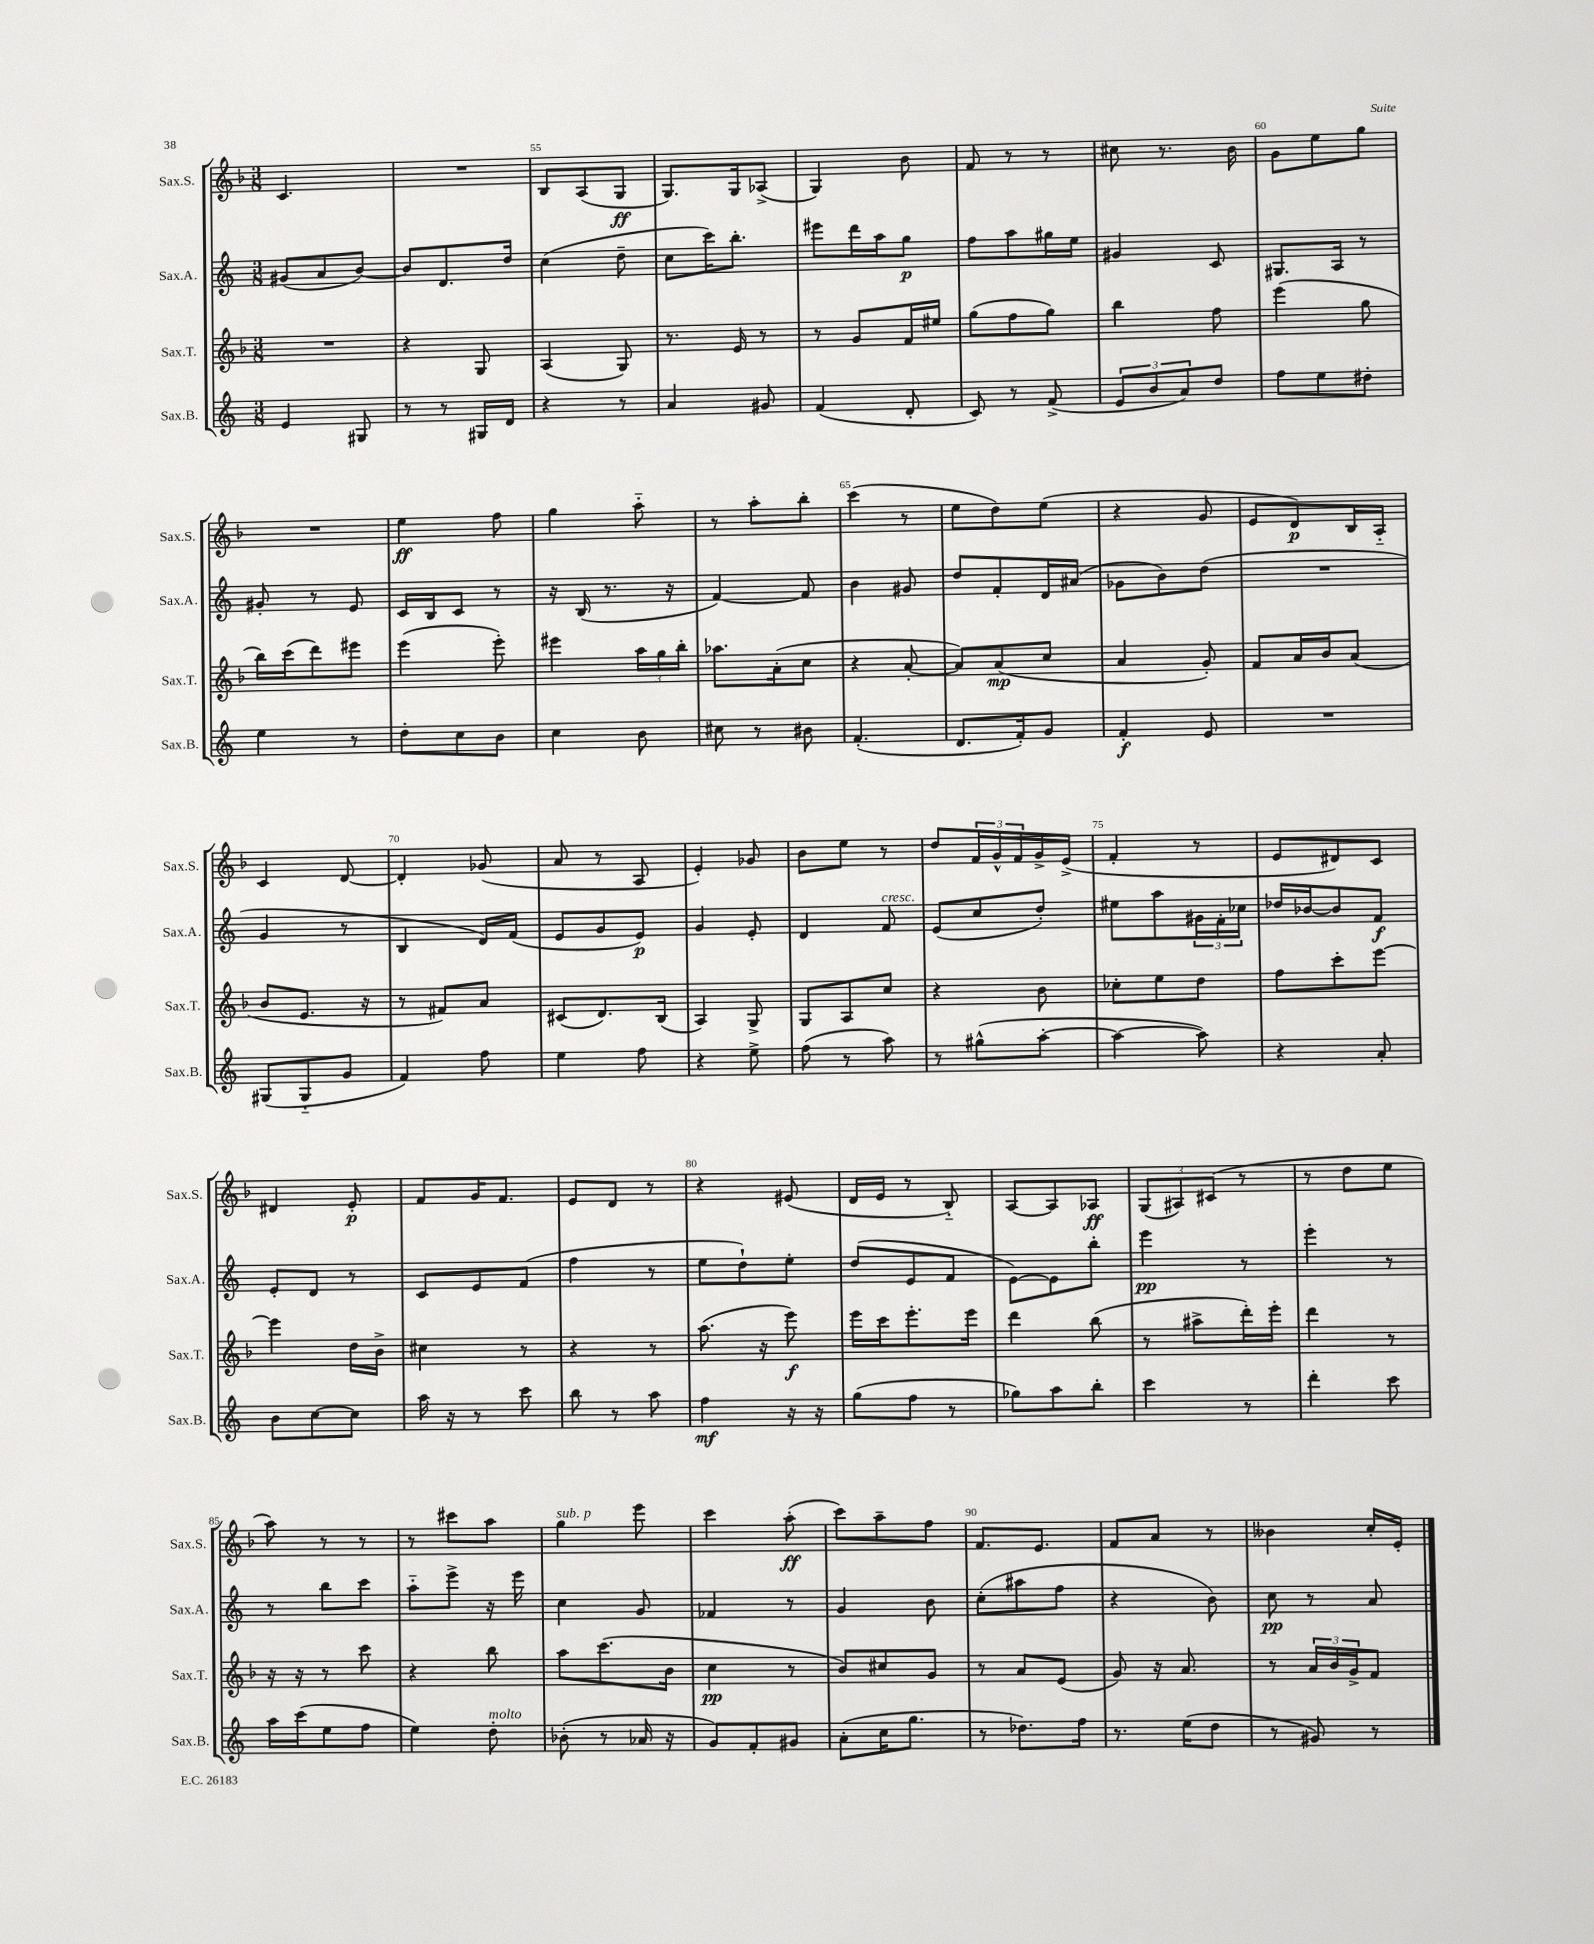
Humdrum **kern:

**kern	**kern	**kern	**kern
*staff4	*staff3	*staff2	*staff1
*clefG2	*clefG2	*clefG2	*clefG2
*k[]	*k[b-]	*k[]	*k[b-]
*M3/8	*M3/8	*M3/8	*M3/8
4e	4.r	(8g#	4.c
.	.	8a	.
8G#	.	[8b)	.
=	=	=	=
8r	4r	8b]	4.r
8r	.	8.d	.
16G#	8G	.	.
16d	.	16dd	.
=	=	=	=
4r	(4A	(4cc	8B-
.	.	.	(8A
8r	8G)	8dd~	8G
=	=	=	=
4a	8.r	8cc	8.G)
.	.	16ccc)	.
.	16e	8.bb'	16G
8g#	8r	.	(8A-^
=	=	=	=
(4f	8r	8eee#	4G)
.	8g	16ddd	.
.	.	16aa	.
8d'	16f	8gg	8b-
.	16ee#	.	.
=	=	=	=
8c)	(8gg	8ff	8f
8r	8ff	8aa	8r
(8f^	8gg)	16gg#	8r
.	.	16ee	.
=	=	=	=
12e	4bb-	4g#	8cc#
12b	.	.	.
.	.	.	8.r
12a)	.	.	.
8dd	8ff	8c	.
.	.	.	16b-
=	=	=	=
8ff	(4eee	8.G#	8g
8ee	.	.	8ee
.	.	16A	.
8dd#'	8gg	8r	8gg
=	=	=	=
4ee	16bb-)	8g#'	4.r
.	(16ccc	.	.
.	8ddd)	8r	.
8r	8eee#	8e	.
=	=	=	=
8dd'	(4eee	16c	4ee
.	.	16B	.
8cc	.	8c	.
8b	8eee')	8r	8ff
=	=	=	=
4cc	4eee#	16r	4gg
.	.	(16B	.
.	.	8.r	.
8b	24aa	.	8aa'~
.	24gg	.	.
.	.	16r	.
.	24bb-'	.	.
=	=	=	=
8cc#	8.aa-	[4f)	8r
8r	.	.	8aa'
.	(16a'	.	.
8b#	8cc	8f]	8bb-'
=	=	=	=
(4.f'	4r	4b	(4ccc
.	[8a'	8g#	8r
=	=	=	=
8.d	8a])	8dd	8ee
.	(8a	8f'	8dd)
16f')	.	.	.
8g	8cc	16d	(8ee
.	.	(16a#	.
=	=	=	=
4f'	4a	8g-	4r
.	.	8b)	.
8e	8g')	(8dd	8g
=	=	=	=
4.r	8f	4.r	8e
.	16a	.	8d)
.	16b-	.	.
.	(8a	.	16B-
.	.	.	16A'~
=	=	=	=
(8G#	8b-	4g	4c
8G#'~	8.e	.	.
8g	.	8r	[8d
.	16r	.	.
=	=	=	=
4f)	8r	4B	4d']
.	8f#)	.	.
8ff	8a	16d)	(8g-
.	.	(16f	.
=	=	=	=
4ee	(8c#	8e	8a
.	8.d)	8g	8r
8ff	.	8e)	8A
.	(16B-	.	.
=	=	=	=
4r	4A)	4g	4e')
8ee^	8G^	8e'	8g-
=	=	=	=
(8ff	8G	4d	8b-
8r	8A	.	8ee
8aa)	8cc	8f	8r
=	=	=	=
8r	4r	(8e	8dd
(8gg#^^	.	8cc	24f
.	.	.	24g^^
.	.	.	24f
[8aa'	8b-	8dd')	16g^
.	.	.	(16e^
=	=	=	=
4aa_	8cc-'	8ee#	4f'
.	8ee	8aa	.
8aa])	8dd	24g#	8r
.	.	24f'	.
.	.	24cc-	.
=	=	=	=
4r	8ff	16dd-	8e
.	.	[16b-	.
.	8ccc'	8b-]	8d#)
8a'	[8eee	8f	8c
=	=	=	=
8b	4eee]	8e'	4d#
[8cc	.	8d	.
8cc]	16dd	8r	8e'
.	16b-^	.	.
=	=	=	=
16aa	4cc#	8c	8f
16r	.	.	.
8r	.	8e	16g
.	.	.	8.f
8ccc	8r	(8f	.
=	=	=	=
8bb	4r	4ff	8e
8r	.	.	8d
8aa	8r	8r	8r
=	=	=	=
4ff	(8.aa	8ee	4r
.	.	8dd`)	.
.	16r	.	.
16r	8eee)	8ee'	(8e#
16r	.	.	.
=	=	=	=
(8gg	16eee	(8dd	16d
.	16ccc	.	16e
8ff	8.eee'	8e	8r
8r	.	8f	8B-'~)
.	16eee	.	.
=	=	=	=
8gg-)	4ddd	[8e)	[8A
8aa	.	8e]	8A]
8bb'	(8bb-	8bb'	8A-
=	=	=	=
4ccc	8r	4eee	(12G
.	.	.	12A#)
.	8aa#^	.	.
.	.	.	(12c#
8r	16ddd')	8r	8r
.	16eee'	.	.
=	=	=	=
4ddd'	4ddd	4eee'	8r
.	.	.	8dd
8ccc	8r	8r	8ee
=	=	=	=
16aa	16r	8r	8aa)
(16ccc	16r	.	.
8ee	8r	8bb	8r
8ff	8ccc	8ccc	8r
=	=	=	=
4ee)	4r	8aa'~	8r
.	.	8eee^	8ccc#
8dd'	8bb-	16r	8aa
.	.	16eee	.
=	=	=	=
(8b-'	8aa	4cc	4gg
8r	(8.ccc	.	.
16a-	.	8g	8eee
16r	16b-	.	.
=	=	=	=
8g)	4cc	4f-	4ccc
8f'	.	.	.
8g#	8r	8r	(8aa'
=	=	=	=
(8a'	8b-)	4g	8ccc)
16cc	8cc#	.	8aa~
8.gg	.	.	.
.	8g	8b	8ff
=	=	=	=
8r	8r	(8cc'	8.f
8.dd-)	8a	8aa#	.
.	.	.	8.e
.	(8e	8ff	.
16ff	.	.	.
=	=	=	=
8.r	8g)	4r	8f
.	16r	.	8a
(16ee	8.a	.	.
8dd	.	8b)	8r
=	=	=	=
8r	8r	8cc	4b--
8g#)	24a	8r	.
.	24b-	.	.
.	24g^	.	.
8r	8f	8a	16cc'
.	.	.	16e'
==	==	==	==
*-	*-	*-	*-
